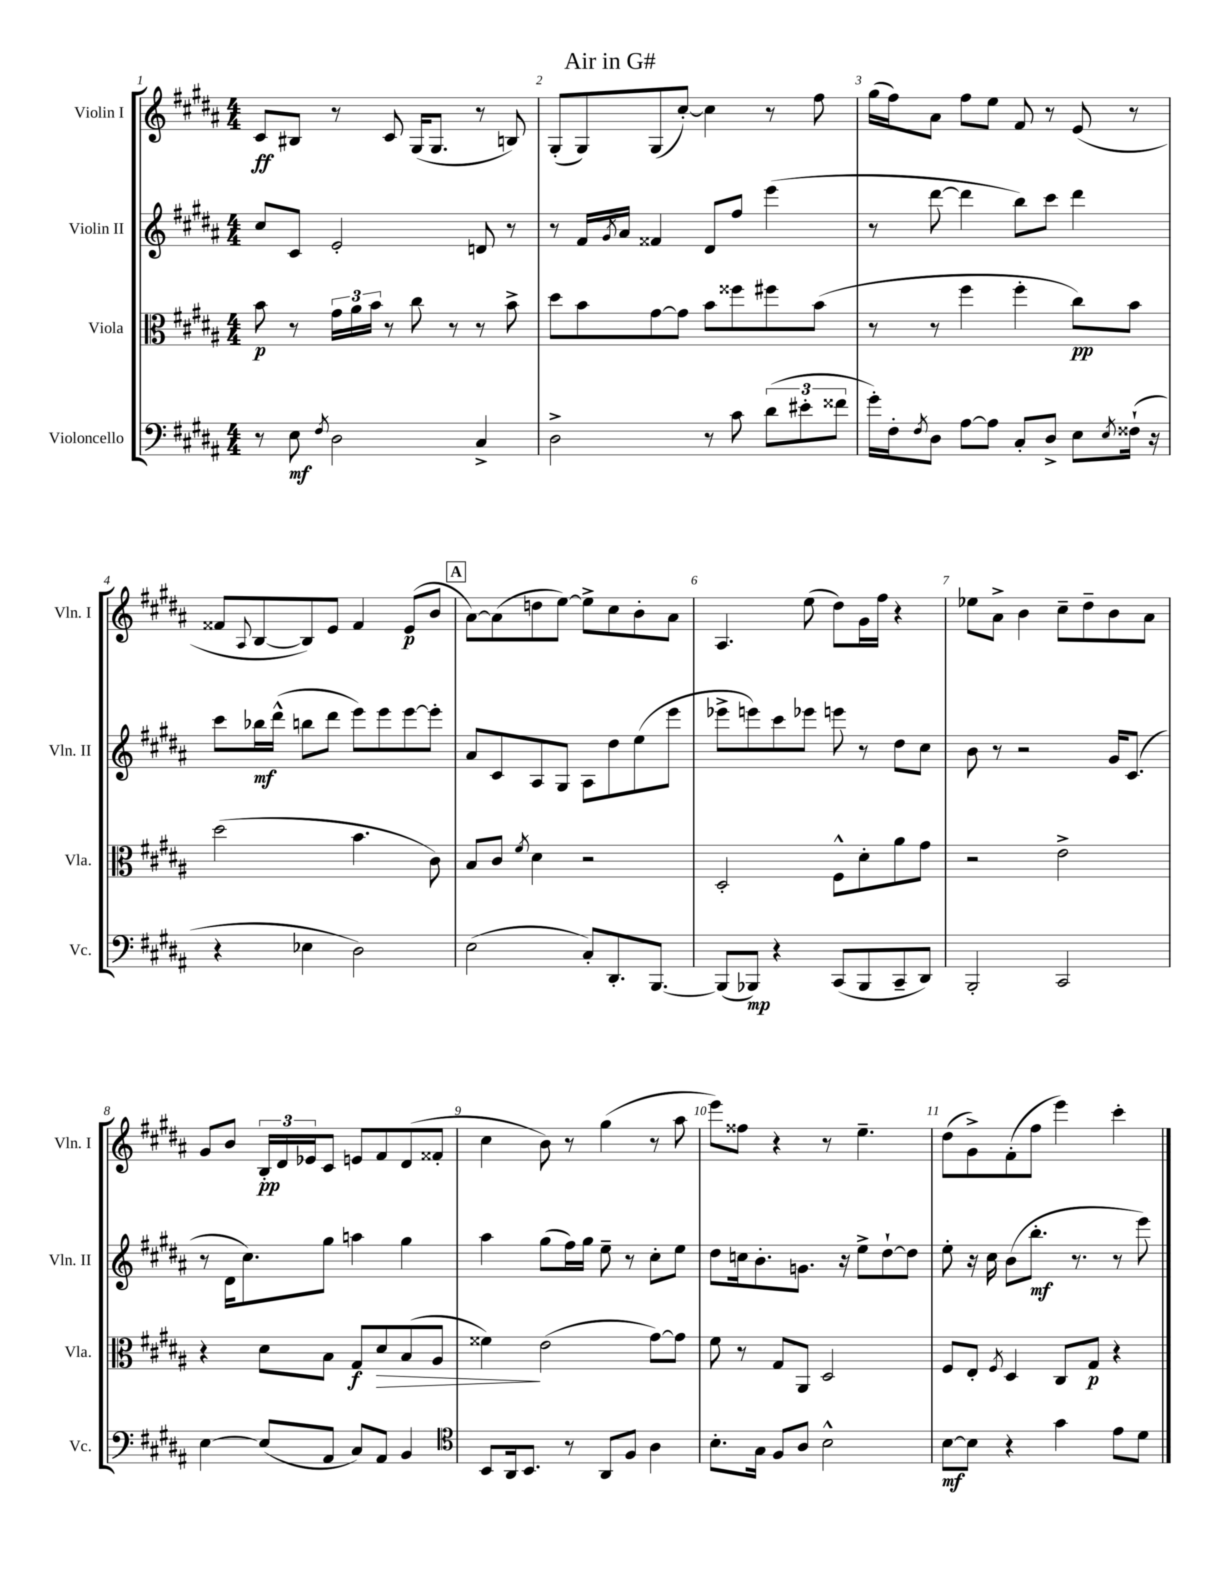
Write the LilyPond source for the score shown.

\header { title = "Air in G#" }
<<
\new StaffGroup <<
\new Staff = "s0" \with { instrumentName = "Violin I" shortInstrumentName = "Vln. I" } {
    \clef treble \key b \major \numericTimeSignature \time 4/4
    cis'8\ff bis8 r8 cis'8 gis16( gis8. r8 b8) |
    gis8-.( gis8) gis8( cis''8~-.) cis''4 r8 fis''8 |
    gis''16( fis''16) ais'8 fis''8 e''8 fis'8 r8 e'8( r8 |
    fisis'8 \appoggiatura { ais8 } b8~ b8) e'8 fisis'4 e'8\p( b'8 |
    \mark \markup { \box "A" } ais'8~) ais'8( d''8 e''8~) e''8-> cis''8 b'8-. ais'8 |
    ais4. e''8( dis''8) gis'16 fis''16 r4 |
    ees''8 ais'8-> b'4 cis''8-- dis''8-- b'8 ais'8 |
    gis'8 b'8 \tuplet 3/2 { b16-.\pp dis'16 ees'16 } cis'8 e'8 fis'8 dis'8( fisis'8-. |
    cis''4 b'8) r8 gis''4( r8 ais''8 |
    e'''8) fisis''8 r4 r8 e''4.-- |
    dis''8( gis'8->) fis'8-.( fis''8 e'''4) cis'''4-. \bar "|." |
}
\new Staff = "s1" \with { instrumentName = "Violin II" shortInstrumentName = "Vln. II" } {
    \clef treble \key b \major \numericTimeSignature \time 4/4
    cis''8 cis'8 e'2-. d'8 r8 |
    r8 fis'16 \acciaccatura { gis'8 } ais'16 fisis'4 dis'8 fis''8 e'''4( |
    r8 dis'''8~ dis'''4 b''8) cis'''8 dis'''4 |
    cis'''8 bes''16\mf dis'''16-^( b''8 dis'''8 e'''8) e'''8 e'''8~ e'''8-. |
    \mark \markup { \box "A" } ais'8 cis'8 ais8 gis8 ais8 dis''8 e''8( e'''8 |
    ees'''8-> e'''8) cis'''8 ees'''8 e'''8 r8 dis''8 cis''8 |
    b'8 r8 r2 gis'16 cis'8.( |
    r8 dis'16 cis''8.) gis''8 a''4 gis''4 |
    ais''4 gis''8( fis''16) gis''16 e''8-- r8 cis''8-. e''8 |
    dis''8 c''16 b'8.-. g'8. r16 e''8-> dis''8~-! dis''8 |
    e''8-. r16 cis''16 b'8( b''8.-.\mf r8. r8 e'''8) \bar "|." |
}
\new Staff = "s2" \with { instrumentName = "Viola" shortInstrumentName = "Vla." } {
    \clef alto \key b \major \numericTimeSignature \time 4/4
    b'8\p r8 \tuplet 3/2 { gis'16 ais'16 b'16 } r8 cis''8 r8 r8 b'8-> |
    dis''8 b'8 gis'8~ gis'8 b'8 fisis''8 fis''8 b'8( |
    r8 r8 fis''4 fis''4-. cis''8\pp) b'8 |
    dis''2( b'4. cis'8) |
    \mark \markup { \box "A" } b8 cis'8 \acciaccatura { fis'8 } dis'4 r2 |
    dis2-. fis8-^ dis'8-. ais'8 gis'8 |
    r2 e'2-> |
    r4 dis'8 b8 gis8\f dis'8\> b8( ais8 |
    fisis'4\!) e'2( gis'8~) gis'8 |
    fis'8 r8 gis8 ais,8 dis2 |
    fis8 e8-. \acciaccatura { fis8 } dis4 cis8 gis8\p r4 \bar "|." |
}
\new Staff = "s3" \with { instrumentName = "Violoncello" shortInstrumentName = "Vc." } {
    \clef bass \key b \major \numericTimeSignature \time 4/4
    r8 e8\mf \acciaccatura { fis8 } dis2 cis4-> |
    dis2-> r8 cis'8 \tuplet 3/2 { dis'8( eis'8-. fisis'8 } |
    gis'16-.) fis16-. \acciaccatura { fis8 } dis8 ais8~ ais8 cis8-. dis8-> e8 \acciaccatura { e8 } fisis16-!( r16 |
    r4 ees4 dis2) |
    \mark \markup { \box "A" } e2( cis8-.) dis,8.-. b,,8.~ |
    b,,8( bes,,8\mp) r4 cis,8( bes,,8 cis,8-- dis,8) |
    b,,2-. cis,2 |
    e4~ e8( ais,8 cis8) ais,8 b,4 |
    \clef tenor b,8 ais,16 b,8. r8 ais,8 fis8 ais4 |
    b8.-. gis16 fis8 ais8 b2-^ |
    b8~\mf b8 r4 gis'4 e'8 dis'8 \bar "|." |
}
>>
>>
\layout { \context { \Score \override BarNumber.break-visibility = ##(#f #t #t) barNumberVisibility = #all-bar-numbers-visible } }
